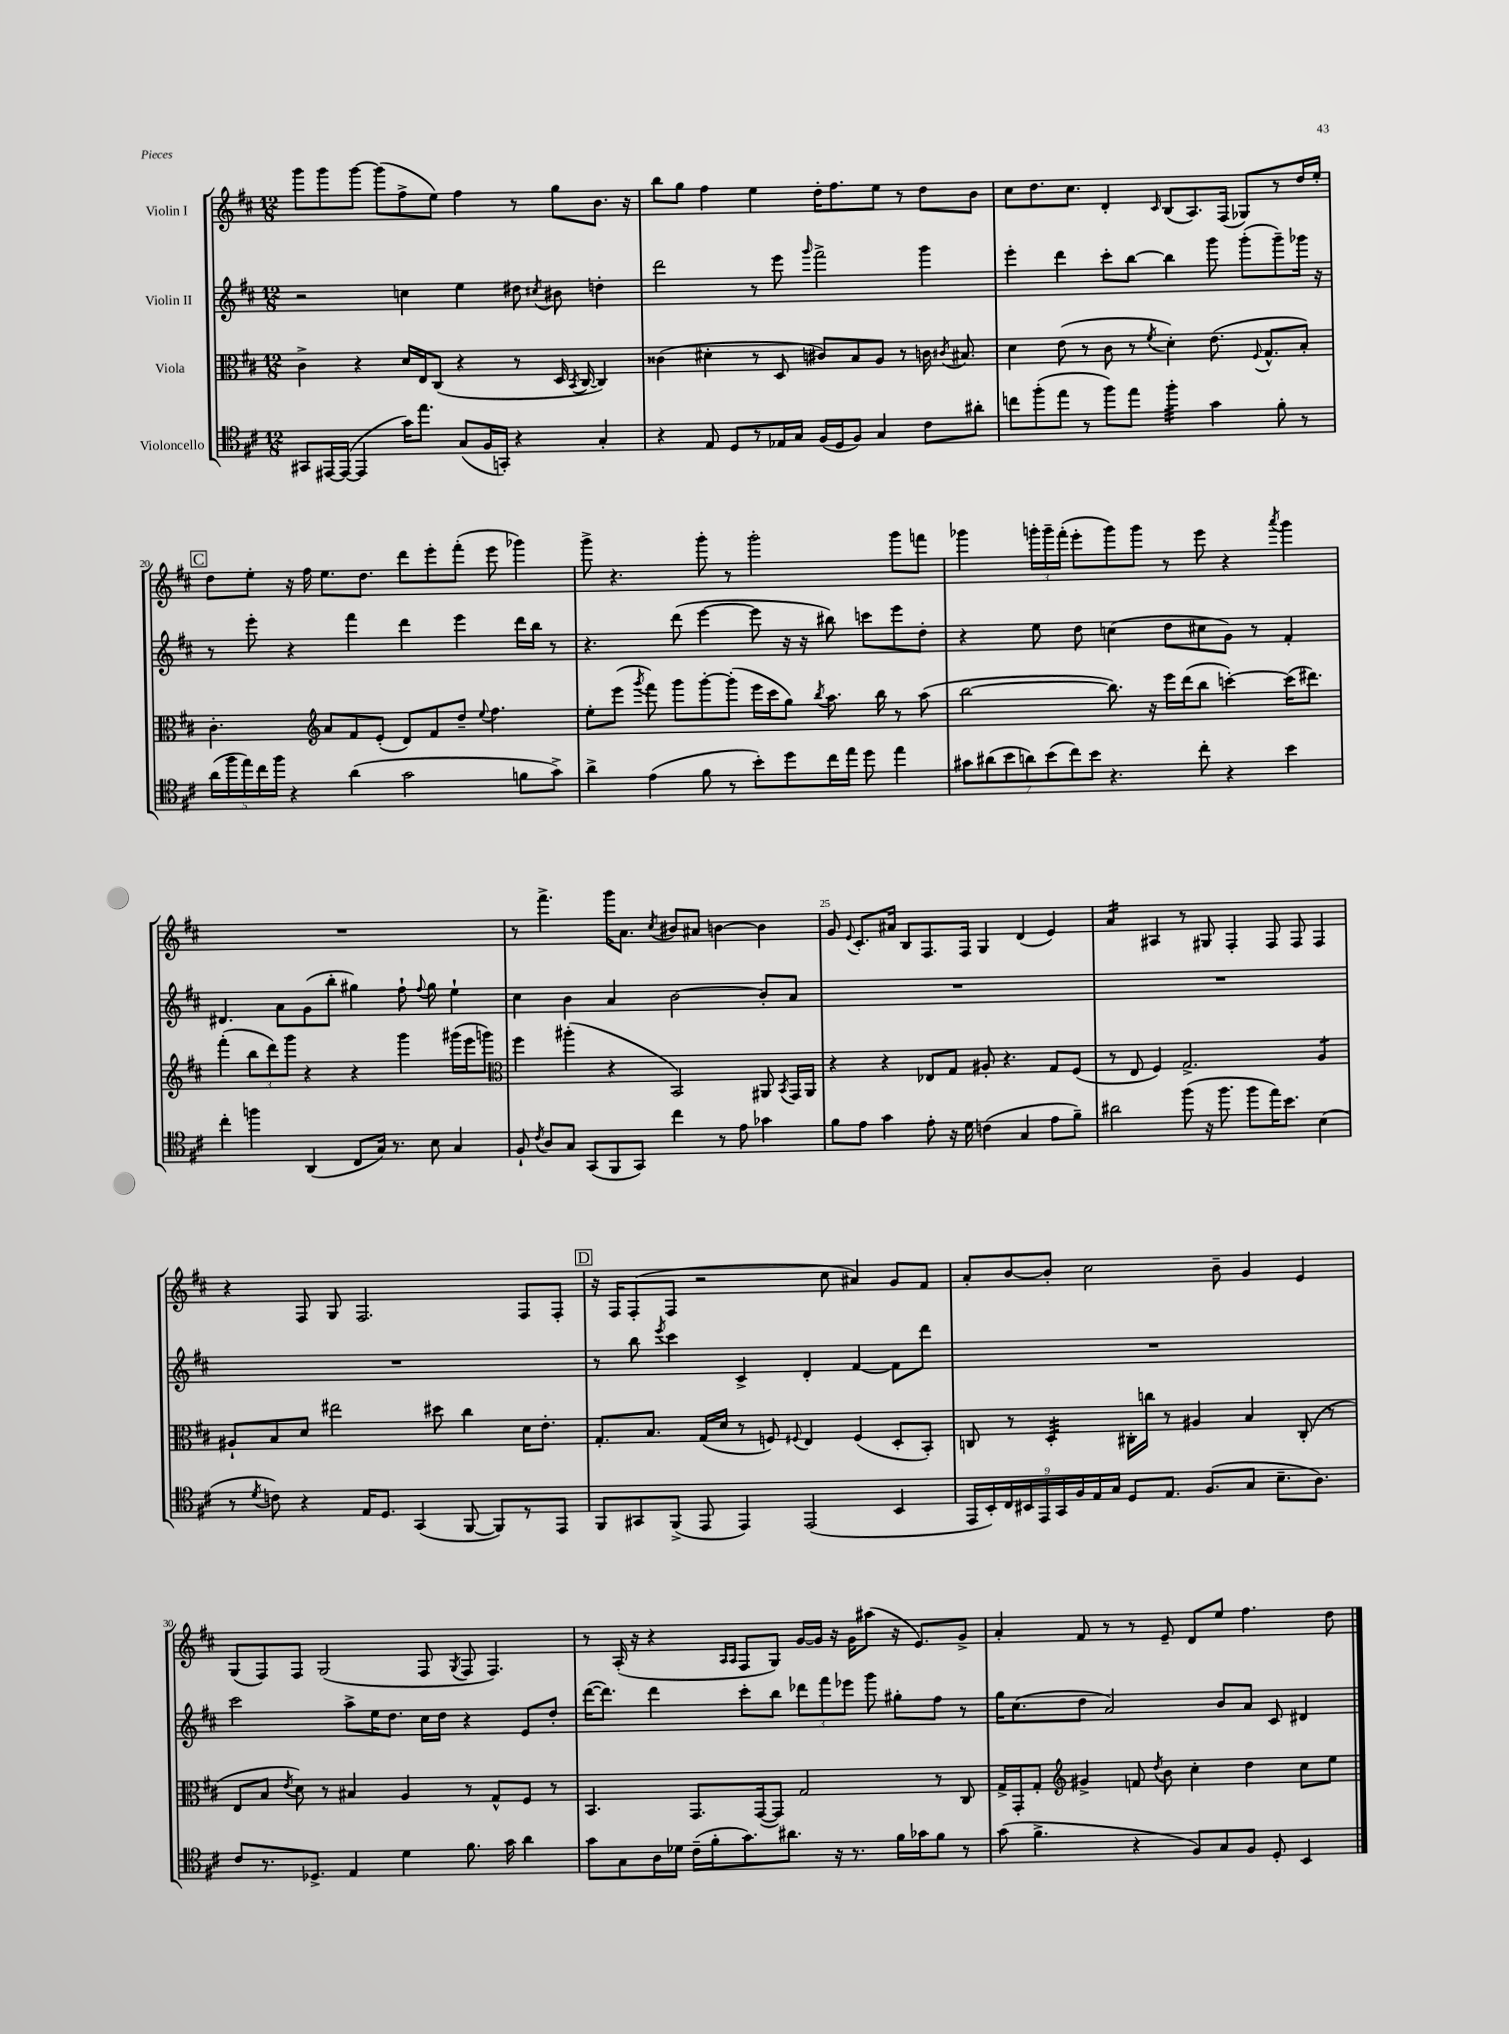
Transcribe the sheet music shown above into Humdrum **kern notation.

**kern	**kern	**kern	**kern
*staff4	*staff3	*staff2	*staff1
*clefC4	*clefC3	*clefG2	*clefG2
*k[f#c#]	*k[f#c#]	*k[f#c#]	*k[f#c#]
*M12/8	*M12/8	*M12/8	*M12/8
8GG#/L	4c#^\	2r	8ggg\L
[16EE#/L	.	.	8ggg\
(16EE#/_JJ	.	.	.
4EE#/]	4r	.	[8ggg\J
.	.	.	(8ggg\]L
16g\LK)	16d/LL	4cc\	8ff#^\
8.ee\J	16E/J	.	.
.	(8C#/J	.	8ee\J)
(8G/L	4r	4ee\	4ff#\
16F#/L	.	.	.
16GG'/JJ)	.	.	.
4r	8r	8dd#\	8r
.	.	8qcc#/	.
.	16D/	8b#\	8gg\L
.	8qBB/	.	.
.	[16C#/	.	.
4G'/	4C#/])	4dd'\	8.b\J
.	.	.	16r
=	=	=	=
4r	(4c##\	2ddd\	8bb\L
.	.	.	8gg\J
8E/	4d#'\	.	4ff#\
8D/L	.	.	.
8r	8r	8r	4ee\
16E-/L	8D/	8eee\	.
16G/JJ	.	.	.
.	.	16qqggg/	.
(16F#/LL	8c#/L)	2fff#^\	16dd'\LK
16D/J	.	.	8.ff#\
8F#/J)	8B/	.	.
4G/	8A/J	.	8ee\J
.	8r	.	8r
8c#\L	16c\	4ggg\	8dd\L
.	8qc#/	.	.
.	8.B#/	.	.
8a#'\J	.	.	8b\J
=	=	=	=
8cc\L	4d\	4eee'\	8cc#\L
(8ff#'\	.	.	8.dd\
8ee\J	(8e\	4ddd\	.
.	.	.	8.cc#\J
8r	8r	.	.
8ff#\L)	8c#\	8ccc#'\L	4d'/
8ee\J	8r	[8bb\J	.
.	8qf#/	.	16qqc#/
4ff#'\	4d'\)	4bb\]	(8B/L
.	.	.	8.A/)
4g\	(8.e\	8ggg\	.
.	.	.	(16F#/Jk
.	.	(8ggg'\L	8G-/L)
.	8qqF#/	.	.
.	8.G^^/L	.	.
8f#'\	.	8ggg~\)	8r
8r	8B'/J)	16ggg-\Jk	16dd/L
.	.	16r	16ee'/JJ
=	=	=	=
(20a\LL	4.c#'\	8r	8dd\L
20ff#\	.	.	.
20ee\)	.	.	.
.	.	8eee'\	8ee'\J
20cc#\	.	.	.
20ff#\JJ	.	.	.
4r	.	4r	16r
.	.	.	16ff#\
*	*clefG2	*	*
.	8a/L	.	8.ee\L
(4a\	8f#/	4fff#\	.
.	.	.	8.dd\J
.	(8e'/J	.	.
2g\	8d/L)	4ddd\	8ddd\L
.	8f#/	.	8eee'\
.	8dd~/J	4eee\	(8fff#'\J
.	8qqee/	.	.
.	4.ff#\	.	8eee\
8f\L	.	16ddd\LL	4ggg-\)
.	.	16bb\JJ	.
8g^\J)	.	8r	.
=	=	=	=
4a^\	8ee'\L	4.r	8ggg^\
.	(8eee\J	.	4.r
.	8qggg/	.	.
(4e\	8fff#\)	.	.
.	8ggg\L	(8ddd\	.
8f#\	[8ggg'\	[4eee\	8ggg'\
8r	(8ggg'\]J	.	8r
8b'\L)	16eee\LL	8eee\]	2ggg'\
.	16ccc#\J	.	.
8dd\	8gg\J)	16r	.
.	.	16r	.
.	8qbb/	.	.
16cc#\L	8.aa\	8bb#\)	.
16ee\JJ	.	.	.
8dd\	.	8ccc\L	.
.	16bb\	.	.
4ee\	8r	8eee\	8ggg\L
.	(8aa\	8dd'\J	8fff\J
=	=	=	=
14g#\L	[2bb\	4r	4ggg-\
(14a#\	.	.	.
14b\	.	.	.
14a\)	.	.	.
.	.	8ee\	24ggg'\LL
(14b\	.	.	.
.	.	.	24ggg~\
.	.	.	(24fff#'\JJ
14cc#\)	.	.	.
.	.	8dd\	8eee'\L
14b\J	.	.	.
4.r	8.bb\])	(4cc\	8ggg\)
.	.	.	8ggg\J
.	16r	.	.
.	16eee\LL	8dd\L	8r
.	(16ddd\J	.	.
8cc#'\	8bb\J	8cc#\	8eee\
4r	[4ccc'\)	8g\J)	4r
.	.	8r	.
.	.	.	8qaaa/
4b\	(16ccc\]LK	4f#'/	4ggg\
.	8.ddd#\J)	.	.
=	=	=	=
4cc#'\	(4fff#'\	4.d#/	1.r
4ff\	12bb\L	.	.
.	12ddd\)	.	.
.	.	8a\L	.
.	12ggg\J	.	.
(4AA/	4r	(8g\	.
.	.	8bb'\J	.
8C#/L	4r	4gg#\)	.
16G/Jk)	.	.	.
8.r	.	.	.
.	4ggg\	8ff#`\	.
.	.	8qqff#/	.
8B\	.	8gg#\	.
4G/	(16ggg#\LL	4ee`\	.
.	16eee\J	.	.
.	8ggg\J)	.	.
=	=	=	=
*	*clefC3	*	*
8F#`/	4ff#\	4cc#\	8r
8qc#/	.	.	.
8A/L	.	.	4.fff#^\
8G/J	(4aa#'\	4b\	.
(8GG/L	.	.	.
8FF#/	4r	4a/	16ggg\LK
.	.	.	8.a\J
8GG/J)	.	.	.
.	.	.	8qcc#/
4cc#\	2BB/)	[2b\	8b#/L
.	.	.	8a#/J
8r	.	.	[4b\
8e\	.	.	.
4g-\	8AA#/	8b'/]L	4b\]
.	8qBB/	.	.
.	16GG/LL	8a/J	.
.	16AA#/JJ	.	.
=	=	=	=
8f#\L	4r	1.r	8g/
.	.	.	8qqe/
8e\J	.	.	8.c#'/L
4g\	4r	.	.
.	.	.	16a#/Jk
.	.	.	8B/L
8e'\	8E-/L	.	8.F#/
16r	8G/J	.	.
16d\	.	.	16F#/Jk
(4c\	8A#'/	.	4G/
.	4.r	.	.
4G/	.	.	(4d/
8e\L	8G/L	.	4e/)
8f#~\J)	(8F#/J	.	.
=	=	=	=
2a#\	8r	1.r	4a/
.	8E/	.	.
.	4F#/)	.	4A#/
(8ff#\	2.G^/	.	8r
16r	.	.	8G#/
8.ff#\	.	.	.
.	.	.	4F#'/
8ff#\L	.	.	.
16ee\K)	.	.	8F#/
8.b\J	.	.	.
.	.	.	8F#/
(4B\	4A/	.	4F#/
=	=	=	=
8r	8A#`/L	1.r	4r
8qd/	.	.	.
8c\)	8B/	.	.
4r	8d/J	.	8F#/
.	2ee#\	.	8G/
16E/LK	.	.	2.F#/
8.D/J	.	.	.
(4GG/	.	.	.
.	8dd#\	.	.
[8FF#/	4cc#\	.	.
8FF#/]L)	.	.	.
8r	16d\LK	.	8F#/L
.	8.e'\J	.	.
8EE/J	.	.	8F#'/J
=	=	=	=
8FF#/L	8.G'/L	8r	16r
.	.	.	16F#/LK
8GG#/	.	8bb\	(8F#'/
.	8.B/J	.	.
.	.	8qeee/	.
(8FF#^/J	.	4ccc#\	8F#/J
8EE/	(16G/LL	.	2r
.	16d/JJ	.	.
4EE/)	8r	4c#^/	.
.	8F/)	.	.
.	8qqF#/	.	.
(2EE/	4E/	4d'/	.
.	.	.	8cc#\
.	(4F#/	[4f#/	4a#/)
4BB/	8D'/L	8f#\]L	8g/L
.	8BB'/J)	8ddd\J	8f#/J
=	=	=	=
18EE/LL	8C/	1.r	8a'/L
18BB'/)	.	.	.
18C#/	.	.	.
.	8r	.	[8b/
18BB#/	.	.	.
18EE/	.	.	.
.	4D'/	.	8b'/]J
18GG/	.	.	.
18F#/	.	.	.
.	.	.	2cc#\
18E/	.	.	.
18G/JJ	.	.	.
8D/L	16C#'\LL	.	.
.	16cc\JJ	.	.
8.E/J	8r	.	.
.	4A#/	.	.
(8.F#/L	.	.	.
.	.	.	8b~\
8G/J	4B/	.	4g/
8.B~\L	.	.	.
.	(8C#'/	.	4e/
8.A\J)	.	.	.
.	8r	.	.
=	=	=	=
8c#/L	8E/L	2ccc#\	(8G/L
8.r	8B/J	.	8F#/)
.	8qe/	.	.
.	8d\)	.	8F#/J
8.D-^/J	.	.	.
.	8r	.	(2G/
4E/	4B#/	8aa^\L	.
.	.	16ee\K	.
.	.	8.dd\J	.
4d\	4A/	.	.
.	.	16cc#\LL	8F#/
.	.	16dd\JJ	.
.	.	.	8qG/
8.f#\	8r	4r	8F#/
.	8G^^/L	.	4.F#/)
16g\	.	.	.
4a\	8F#/J	8e/L	.
.	8r	8dd'/J	.
=	=	=	=
8g\L	4.BB/	([16ddd\LK	8r
.	.	8.ddd\]J)	.
8G\	.	.	(16A'/
.	.	.	16r
16A\L	.	4ddd\	4r
16d-\JJ	.	.	.
(16c#~\LL	8.GG/L	.	.
16f#'\J	.	.	.
.	.	.	16qqA/LL
.	.	.	16qqA/JJ
8.g\)	.	8ccc#'\L	8F#/L
.	([16GG/k	.	.
.	8GG/]J)	8bb\J	8G/J)
8.a#\J	.	.	.
.	2G/	12ddd-\L	[16g/LL
.	.	.	16g/]JJ
.	.	12fff#\	.
16r	.	.	16r
.	.	12eee-\J	.
8.r	.	.	16g\LK
.	.	8ggg\	(8aa#\J
16f#\LL	.	8gg#'\L	16r
16g-\J	.	.	8.e/L)
8f#\J	8r	8ff#\J	.
8r	8C#/	8r	8g^/J
=	=	=	=
(8g\	16G^/LL	16gg\LK	4a'/
.	16GG'/J	(8.cc#\	.
4.f#^\	8G'/J	.	.
*	*clefG2	*	*
.	4g#^/	8dd\J	8f#/
.	.	2a/)	8r
4r	8f/	.	8r
.	8qdd/	.	.
.	8b\	.	8e~/
8F#/L)	4cc#'\	.	8d/L
8G/	.	8b/L	8ee/J
8F#/J	4dd\	8a/J	4.ff#\
8D'/	.	8c#/	.
4BB/	8cc#\L	4d#/	.
.	8ee\J	.	8dd\
==	==	==	==
*-	*-	*-	*-
